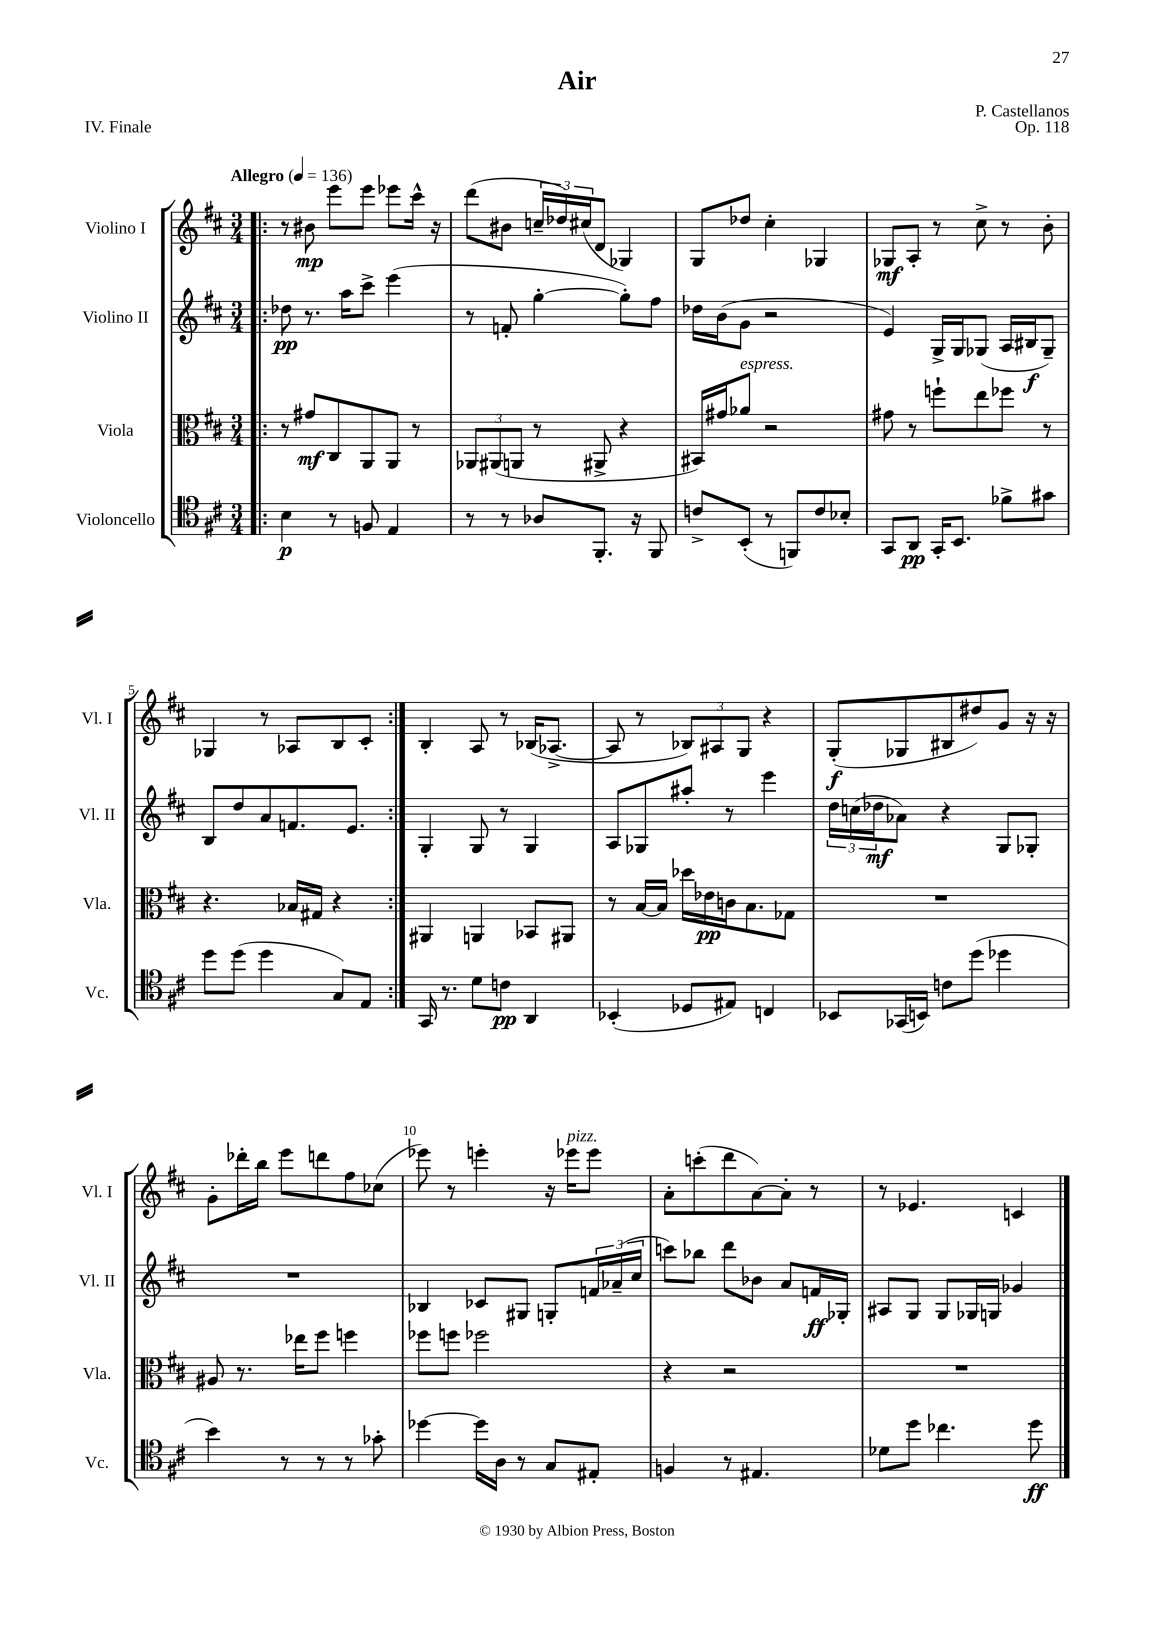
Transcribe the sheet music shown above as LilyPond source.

\header { title = "Air" composer = "P. Castellanos" opus = "Op. 118" piece = "IV. Finale" }
<<
\new StaffGroup <<
\new Staff = "s0" \with { instrumentName = "Violino I" shortInstrumentName = "Vl. I" } {
    \clef treble \key d \major \numericTimeSignature \time 3/4 \tempo "Allegro" 4 = 136
    \repeat volta 2 { \bar ".|:" r8 bis'8\mp e'''8 e'''8 ees'''8 cis'''16-^ r16 |
    d'''8( bis'8 \tuplet 3/2 { c''16-- des''16) cis''16( } d'8 ges4) |
    g8 des''8 cis''4-. ges4 |
    ges8\mf a8-. r8 cis''8-> r8 b'8-. |
    ges4 r8 aes8 b8 cis'8-. | }
    b4-. a8 r8 bes16( aes8.~-> |
    aes8 r8 \tuplet 3/2 { bes8) ais8 g8 } r4 |
    g8-.\f( ges8 bis8 dis''8) g'8 r16 r16 |
    g'8-. des'''16-. b''16 e'''8 d'''8 fis''8 ces''8( |
    ees'''8) r8 e'''4-. r16 ees'''16^\markup { \italic "pizz." } ees'''8 |
    a'8-. c'''8-.( d'''8 a'8~) a'8-. r8 |
    r8 ees'4. c'4 \bar "|." |
}
\new Staff = "s1" \with { instrumentName = "Violino II" shortInstrumentName = "Vl. II" } {
    \clef treble \key d \major \numericTimeSignature \time 3/4
    \repeat volta 2 { \bar ".|:" des''8\pp r8. a''16 cis'''8-> e'''4( |
    r8 f'8-. g''4~-. g''8-.) fis''8 |
    des''16 b'16( g'8 r2 |
    e'4) g16-> g16 ges8( a16 bis16\f ges8--) |
    b8 d''8 a'8 f'8. e'8. | }
    g4-. g8 r8 g4 |
    a8 ges8 ais''8-. r8 e'''4 |
    \tuplet 3/2 { d''16 c''16( des''16\mf } aes'8) r4 g8 ges8-. |
    R2. |
    bes4 ces'8 gis8 g8-. \tuplet 3/2 { f'16 aes'16--( cis''16 } |
    c'''8) bes''8 d'''8 bes'8 a'8 f'16\ff ges16-. |
    ais8 g8 g8 ges16 g16 ges'4 \bar "|." |
}
\new Staff = "s2" \with { instrumentName = "Viola" shortInstrumentName = "Vla." } {
    \clef alto \key d \major \numericTimeSignature \time 3/4
    \repeat volta 2 { \bar ".|:" r8 gis'8\mf cis8 a,8 a,8 r8 |
    \tuplet 3/2 { aes,8 ais,8( a,8 } r8 ais,8-> r4 |
    bis,16) gis'16 aes'8^\markup { \italic "espress." } r2 |
    gis'8 r8 f''8-! e''8 fes''8 r8 |
    r4. bes16 gis16 r4 | }
    ais,4 a,4 bes,8 ais,8 |
    r8 b16~ b16 des''16 ees'16\pp c'16 b8. ges8 |
    R2. |
    ais8 r8. ees''16 fis''8 f''4 |
    fes''8 f''8 fes''2 |
    r4 r2 |
    R2. \bar "|." |
}
\new Staff = "s3" \with { instrumentName = "Violoncello" shortInstrumentName = "Vc." } {
    \clef tenor \key d \major \numericTimeSignature \time 3/4
    \repeat volta 2 { \bar ".|:" b4\p r8 f8 e4 |
    r8 r8 aes8 fis,8.-. r16 fis,8 |
    c'8-> b,8-.( r8 f,8) c'8 bes8-. |
    g,8 a,8\pp g,16-. b,8. fes'8-> gis'8 |
    d''8 d''8( d''4 g8) e8 | }
    g,16 r8. d'8 c'8\pp a,4 |
    bes,4-.( des8 eis8) c4 |
    bes,8 ges,16( b,16) c'8 d''8( des''4 |
    b'4) r8 r8 r8 ges'8-. |
    des''4~ des''16 a16 r8 g8 eis8-. |
    f4 r8 eis4. |
    des'8 d''8 ces''4. d''8\ff \bar "|." |
}
>>
>>
\layout { \context { \Score \override BarNumber.break-visibility = ##(#f #t #t) barNumberVisibility = #(every-nth-bar-number-visible 5) } }
